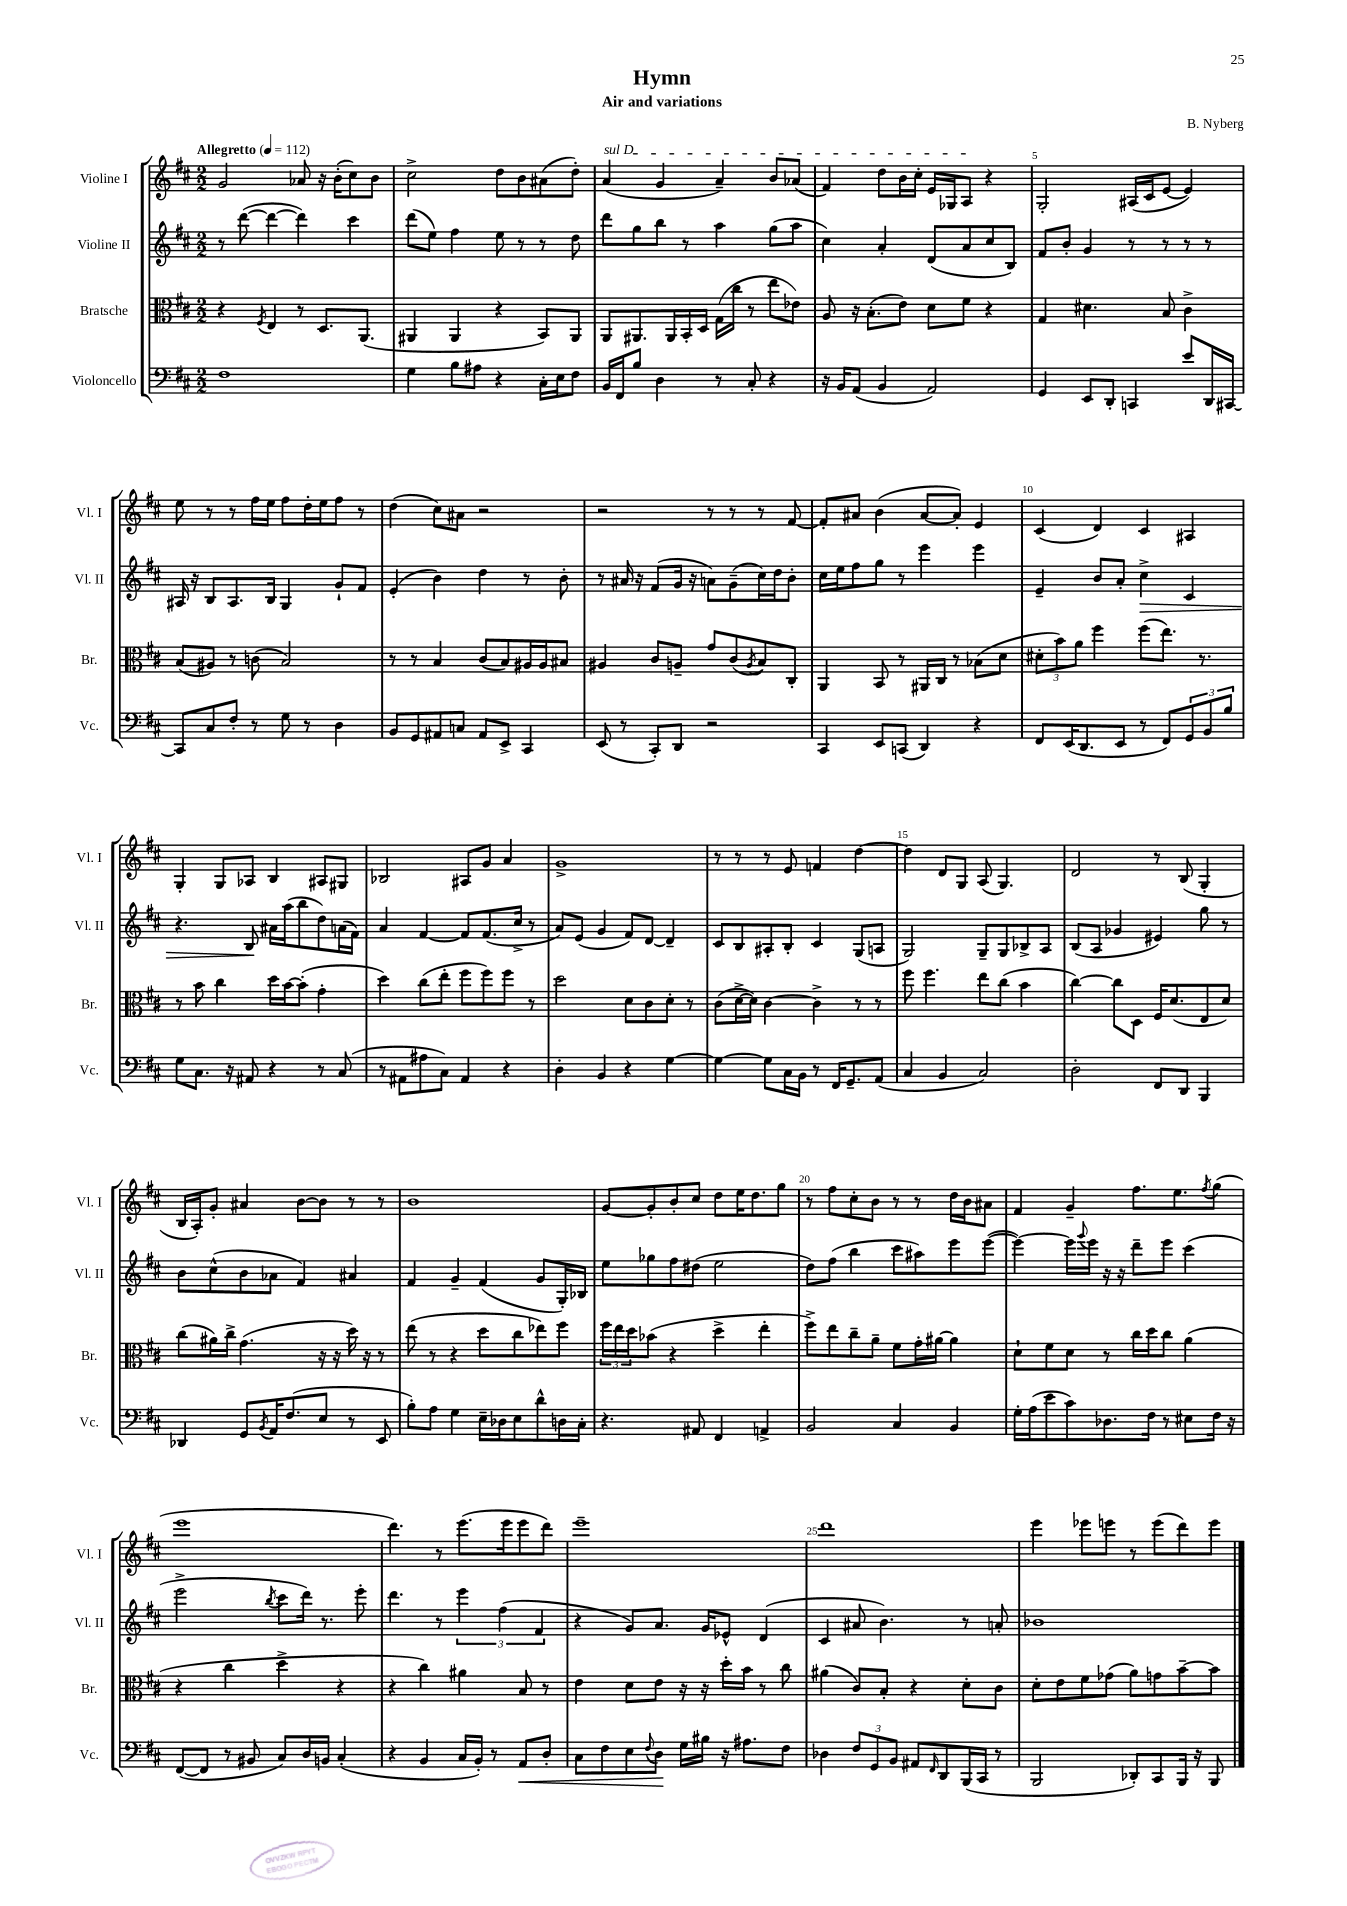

**kern	**dynam	**kern	**kern	**dynam	**kern
*part4	*part4	*part3	*part2	*part2	*part1
*staff4	*staff4	*staff3	*staff2	*staff2	*staff1
*I"Violoncello	*	*I"Bratsche	*I"Violine II	*	*I"Violine I
*I'Vc.	*	*I'Br.	*I'Vl. II	*	*I'Vl. I
*clefF4	*	*clefC3	*clefG2	*	*clefG2
*k[f#c#]	*	*k[f#c#]	*k[f#c#]	*	*k[f#c#]
*M2/2	*	*M2/2	*M2/2	*	*M2/2
*MM112	*	*MM112	*MM112	*	*MM112
=1	=1	=1	=1	=1	=1
!	!	!	!	!	!LO:TX:a:B:t=Allegretto
1F#	.	4r	8r	.	2g/
.	.	.	([8ddd\	.	.
.	.	8qF#/	.	.	.
.	.	4E/	4ddd\_	.	.
.	.	8r	4ddd\])	.	8a-X/
.	.	8.D/L	.	.	16r
.	.	.	.	.	(16b'\KL
.	.	.	4ccc#\	.	8cc#\)
.	.	(8.AA/J	.	.	.
.	.	.	.	.	8b\J
=2	=2	=2	=2	=2	=2
4G\	.	4AA#X/	(8ddd\L	.	2cc#^\
.	.	.	8ee\J)	.	.
8B\L	.	4AA#/	4ff#\	.	.
8A#X\J	.	.	.	.	.
4r	.	4r	8ee\	.	8dd\L
.	.	.	8r	.	8b\
16C#'\LL	.	8BB/L)	8r	.	(8a#X\
16E\J	.	.	.	.	.
8F#\J	.	8AA#/J	8dd\	.	8dd'\J)
=3	=3	=3	=3	=3	=3
!	!	!	!	!	!LO:TX:a:i:t=sul D
16BB/LL	.	8AA/L	8ddd\L	.	(4a/
16FF#/J	.	.	.	.	.
8B/J	.	8.AA#X/	8gg\	.	.
4D\	.	.	8bb\J	.	4g/
.	.	16AA#/L	.	.	.
.	.	16BB'/	8r	.	.
.	.	16D/JJ	.	.	.
8r	.	(16G\LL	4aa\	.	4a~/)
.	.	16cc#\JJ	.	.	.
8C#'/	.	8r	.	.	.
4r	.	8ee\L	(8gg\L	.	8b/L
.	.	8e-X\J)	8aa\J	.	(8a-X/J
=4	=4	=4	=4	=4	=4
16r	.	8A/	4cc#\)	.	4f#/)
16BB/KL	.	.	.	.	.
(8AA/J	.	16r	.	.	.
.	.	(8.B'\L	.	.	.
4BB/	.	.	4a'/	.	8dd\L
.	.	8e\J)	.	.	16b\L
.	.	.	.	.	16cc#'\JJ
2AA/)	.	8d\L	(8d/L	.	16e/LL
.	.	.	.	.	16G-X/J
.	.	8f#\J	8a/	.	8A/J
.	.	4r	8cc#/	.	4r
.	.	.	8B/J)	.	.
=5	=5	=5	=5	=5	=5
4GG/	.	4G/	8f#/L	.	2G'/
.	.	.	8b'/J	.	.
8EE/L	.	4.d#X\	4g/	.	.
8DD'/J	.	.	.	.	.
4CCn/	.	.	8r	.	(16A#X/LL
.	.	.	.	.	16c#/J
.	.	8B/	8r	.	[8e/J
8e/L	.	4c#^\	8r	.	4e/])
16DD/L	.	.	8r	.	.
[16CC#X/JJ	.	.	.	.	.
!!LO:LB:g=z
=6	=6	=6	=6	=6	=6
8CC#/L]	.	(8B/L	16A#X/	.	8ee\
.	.	.	16r	.	.
8C#/	.	8A#X/J)	8B/L	.	8r
8F#'/J	.	8r	8.A#/	.	8r
8r	.	(8cn\	.	.	16ff#\LL
.	.	.	16B/Jk	.	16ee\JJ
8G\	.	2B/)	4G/	.	8ff#\L
8r	.	.	.	.	16dd'\L
.	.	.	.	.	16ee\J
4D\	.	.	8g`/L	.	8ff#\J
.	.	.	8f#/J	.	8r
=7	=7	=7	=7	=7	=7
8BB/L	.	8r	(4e'/	.	(4dd\
8GG/	.	8r	.	.	.
8AA#X/	.	4B/	4b\)	.	8cc#\L)
8Cn/J	.	.	.	.	8a#X\J
8AA#/L	.	(8c#/L	4dd\	.	2r
8EE^/J	.	8B/)	.	.	.
4CC#/	.	16A#X/L	8r	.	.
.	.	16A#/J	.	.	.
.	.	8B#X/J	8b'\	.	.
=8	=8	=8	=8	=8	=8
(8EE/	.	4A#X/	8r	.	2r
8r	.	.	16a#X/	.	.
.	.	.	16r	.	.
8CC#'/L)	.	8c#/L	(8f#/L	.	.
8DD/J	.	8An~/J	16g/Jk	.	.
.	.	.	16r	.	.
2r	.	8g/L	8an\L)	.	8r
.	.	(8c#/	(8g~\	.	8r
.	.	8qA/	.	.	.
.	.	8B/)	16cc#\L)	.	8r
.	.	.	16dd\J	.	.
.	.	8C#'/J	8b'\J	.	[8f#/
=9	=9	=9	=9	=9	=9
4CC#/	.	4AA/	16cc#\LL	.	8f#'/L]
.	.	.	16ee\J	.	.
.	.	.	8ff#\	.	8a#X/J
8EE/L	.	8BB/	8gg\J	.	(4b\
(8CCn/J	.	8r	8r	.	.
4DD/)	.	16AA#X/LL	4eee\	.	[8a#/L
.	.	16C#/JJ	.	.	.
.	.	8r	.	.	8a#'/J])
4r	.	(8B-X\L	4eee\	.	4e/
.	.	8d\J	.	.	.
=10	=10	=10	=10	=10	=10
8FF#/L	.	12d#X'\L	4e~/	.	(4c#/
.	.	12b\)	.	.	.
(16EE/K	.	.	.	.	.
.	.	12a\J	.	.	.
8.DD/	.	.	.	.	.
.	.	4ff#\	8b/L	.	4d/)
8EE/J	.	.	8a'/J	.	.
!	!	!	!	!LO:HP:b	!
8r	.	(8ff#\L	4cc#^\	>	4c#/
8FF#/L)	.	8.ee\J)	.	.	.
12GG/	.	.	4c#/	.	4A#X/
.	.	8.r	.	.	.
12BB/	.	.	.	.	.
12B/J	.	.	.	.	.
!!LO:LB:g=z
=11	=11	=11	=11	=11	=11
8G\L	.	8r	4.r	.	4G'/
8.C#\J	.	8b\	.	.	.
.	.	4cc#\	.	.	8G/L
16r	.	.	.	.	.
8AA#X/	.	.	8B/	.	8A-X/J
4r	.	16dd\LL	16a#X\LL	]	4B/
.	.	[16b\J	(16aa\J	.	.
.	.	(8b'\J]	8bb\	.	.
8r	.	4g'\	8dd\)	.	8A#X/L
(8C#/	.	.	(16an\L	.	8G#X/J
.	.	.	16f#\JJ)	.	.
=12	=12	=12	=12	=12	=12
8r	.	4dd\)	4a/	.	2B-X/
8AA#X\L	.	.	.	.	.
8A#X\	.	(8cc#\L	[4f#/	.	.
8C#\J)	.	8ee'\J	.	.	.
4AA#/	.	8ff#\L	8f#/L]	.	8A#X/L
.	.	8ff#\)	(8.f#/	.	8g/J
4r	.	8ff#\J	.	.	4a/
.	.	.	16cc#^/Jk	.	.
.	.	8r	8r	.	.
=13	=13	=13	=13	=13	=13
4D'\	.	2dd\	8a/L)	.	1g^
.	.	.	(8e/J	.	.
4BB/	.	.	4g/	.	.
4r	.	8d\L	8f#/L)	.	.
.	.	8c#\	[8d/J	.	.
[4G\	.	8d'\J	4d~/]	.	.
.	.	8r	.	.	.
=14	=14	=14	=14	=14	=14
4G\_	.	(8c#\L	8c#/L	.	8r
.	.	[16d^\L	8B/	.	8r
.	.	16d\JJ])	.	.	.
8G\L]	.	[4c#\	8A#X'/	.	8r
16C#\L	.	.	8B'/J	.	8e/
16BB\JJ	.	.	.	.	.
8r	.	4c#^\]	4c#/	.	4fn/
16FF#/KL	.	.	.	.	.
8.GG~/	.	.	.	.	.
.	.	8r	(8G/L	.	[4dd\
(8AA/J	.	8r	8An/J	.	.
=15	=15	=15	=15	=15	=15
4C#/	.	8ff#\	2G/)	.	4dd\]
.	.	4.ff#\	.	.	.
4BB/	.	.	.	.	8d/L
.	.	.	.	.	8G/J
2C#/)	.	8ee\L	8G~/L	.	(8A/
.	.	(8cc#\J	8G/	.	4.G/)
.	.	4b\	8B-X^/	.	.
.	.	.	8A/J	.	.
=16	=16	=16	=16	=16	=16
2D'\	.	[4cc#\)	(8B/L	.	2d/
.	.	.	8A/J	.	.
.	.	8cc#\L]	4g-X/	.	.
.	.	8D\J	.	.	.
8FF#/L	.	16F#/KL	4e#X/)	.	8r
.	.	(8.d/	.	.	.
8DD/J	.	.	.	.	(8B/
4BBB/	.	8E/	8gg\	.	4G'/
.	.	8d/J)	8r	.	.
!!LO:LB:g=z
=17	=17	=17	=17	=17	=17
4DD-X/	.	(8cc#\L	8b\L	.	16B/LL
.	.	.	.	.	16A'/J)
.	.	16a#X\L)	(8cc#^^\	.	8g'/J
.	.	16cc#^\JJ	.	.	.
8GG/L	.	(4.g\	8b\	.	4a#X/
8qBB/	.	.	.	.	.
16AA/K	.	.	8a-X\J	.	.
(8.F#/	.	.	.	.	.
.	.	.	4f#/)	.	[8b\L
8E/J	.	16r	.	.	8b\J]
.	.	16r	.	.	.
8r	.	16dd\)	4a#X/	.	8r
.	.	16r	.	.	.
8EE/	.	8r	.	.	8r
=18	=18	=18	=18	=18	=18
8B'\L)	.	(8ee\	4f#/	.	1b
8A\J	.	8r	.	.	.
4G\	.	4r	4g~/	.	.
16E~\LL	.	8dd\L	(4f#/	.	.
16D-X\J	.	.	.	.	.
8E\	.	8cc#\	.	.	.
8d^^\	.	8ee-X\)	8g/L	.	.
16Dn\L	.	8ff#\J	16G'/L)	.	.
16C#'\JJ	.	.	16B-X/JJ	.	.
=19	=19	=19	=19	=19	=19
4.r	.	24ff#\LL	8ee\L	.	[8g/L
.	.	24ee\	.	.	.
.	.	24dd\J	.	.	.
.	.	(8b-X\J	8gg-X\	.	8g'/]
.	.	4r	8ff#\	.	8b'/
8AA#X/	.	.	(8dd#X\J	.	8cc#/J
4FF#/	.	4dd^\	2ee\	.	8dd\L
.	.	.	.	.	16ee\K
.	.	.	.	.	8.dd\
4AAn^/	.	4ee'\	.	.	.
.	.	.	.	.	8gg\J
=20	=20	=20	=20	=20	=20
2BB/	.	8ff#^\L)	8dd\L)	.	8r
.	.	8ee\	(8ff#\J	.	8ff#\L
.	.	8cc#~\	4bb\	.	8cc#'\
.	.	8a~\J	.	.	8b\J
4C#/	.	8f#\L	8ccc#\L	.	8r
.	.	16g'\L	8aa#X\)	.	8r
.	.	[16a#X\JJ	.	.	.
4BB/	.	4a#\]	8eee\	.	16dd\LL
.	.	.	.	.	16b\J
.	.	.	([8eee\J	.	8a#X\J
=21	=21	=21	=21	=21	=21
16G'\LL	.	8d`\L	4eee\_)	.	4f#/
(16A\J	.	.	.	.	.
8e\	.	8f#\	.	.	.
8c#\)	.	8d\J	16eee\LL]	.	4g~/
.	.	.	8qqggg/	.	.
.	.	.	16eee\JJ	.	.
8.D-X\	.	8r	16r	.	.
.	.	.	16r	.	.
.	.	16cc#\LL	8ddd~\L	.	8.ff#\L
16F#\Jk	.	16dd\J	.	.	.
8r	.	8cc#\J	8eee\J	.	.
.	.	.	.	.	8.ee\
8E#X\L	.	(4a\	(4ccc#\	.	.
.	.	.	.	.	8qff#/
16F#\Jk	.	.	.	.	(8gg\J
16r	.	.	.	.	.
!!LO:LB:g=z
=22	=22	=22	=22	=22	=22
([8FF#/L	.	4r	2eee^\	.	1eee
8FF#/J]	.	.	.	.	.
8r	.	4cc#\	.	.	.
8BB#X/	.	.	.	.	.
.	.	.	8qbb/	.	.
8C#/L)	.	4dd^\	8ccc#\L	.	.
16D/L	.	.	16ddd\Jk)	.	.
16BBn/JJ	.	.	8.r	.	.
(4C#'/	.	4r	.	.	.
.	.	.	8eee'\	.	.
=23	=23	=23	=23	=23	=23
4r	.	4r	4.ddd\	.	4.ddd\)
4BB/	.	4cc#\)	.	.	.
.	.	.	8r	.	8r
16C#/LL	.	4a#X\	6eee\	.	(8.eee\L
16BB'/JJ)	.	.	.	.	.
8r	.	.	.	.	.
.	.	.	(6ff#\	.	.
.	.	.	.	.	16eee\k
!	!LO:HP:b	!	!	!	!
8AA/L	<	8B/	.	.	8eee\
.	.	.	6f#/	.	.
8D'/J	.	8r	.	.	8ddd\J)
=24	=24	=24	=24	=24	=24
8C#\L	.	4e\	4r	.	1eee~
8F#\	.	.	.	.	.
8E\	.	8d\L	8g/L)	.	.
8qqF#/	.	.	.	.	.
8D\J	.	8e\J	8.a/J	.	.
16G\LL	[	16r	.	.	.
16B#X\JJ	.	16r	16g/KL	.	.
16r	.	16dd'\LL	8e-X^^/J	.	.
8.A#X\L	.	16b\JJ	.	.	.
.	.	8r	(4d/	.	.
8F#\J	.	8cc#\	.	.	.
=25	=25	=25	=25	=25	=25
4D-X\	.	(4a#X\	4c#/	.	1ddd
12F#/L	.	8c#/L)	8a#X/	.	.
12GG/	.	.	.	.	.
.	.	8B'/J	4.b\)	.	.
12BB/J	.	.	.	.	.
8AA#X/L	.	4r	.	.	.
16qqFF#/	.	.	.	.	.
8DD/	.	.	.	.	.
(16BBB/L	.	8d'\L	8r	.	.
16CC#/JJ	.	.	.	.	.
8r	.	8c#\J	8an'/	.	.
=26	=26	=26	=26	=26	=26
2BBB/	.	8d'\L	1b-X	.	4eee\
.	.	8e\	.	.	.
.	.	8f#\	.	.	8eee-X\L
.	.	(8g-X\J	.	.	8eeen\J
8DD-X'/L)	.	8a\L)	.	.	8r
8CC#/	.	8gn\	.	.	(8eee\L
16BBB/Jk	.	[8b~\	.	.	8ddd\)
16r	.	.	.	.	.
8BBB/	.	8b\J]	.	.	8eee\J
==	==	==	==	==	==
*-	*-	*-	*-	*-	*-
